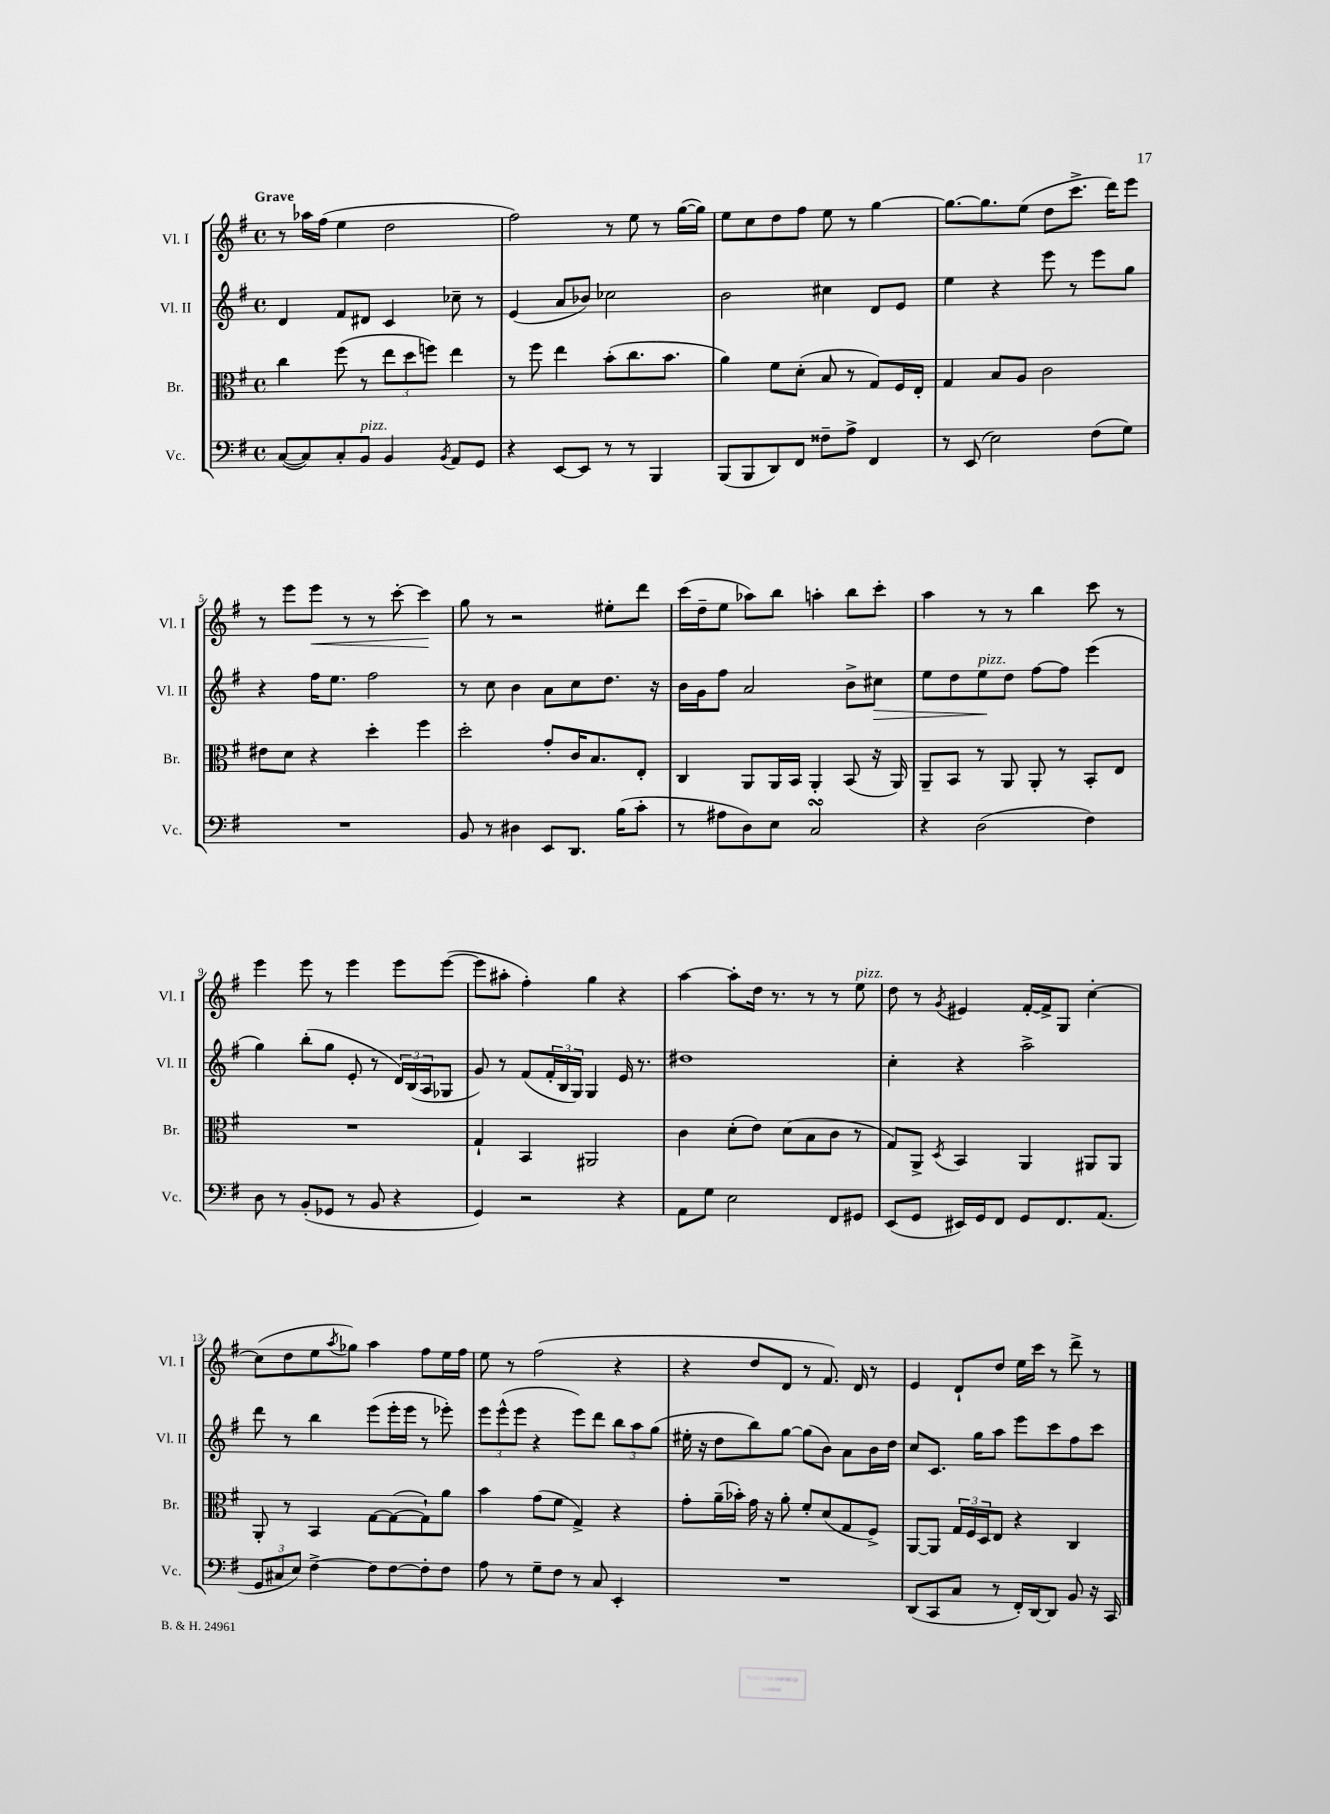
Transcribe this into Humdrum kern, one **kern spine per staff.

**kern	**kern	**kern	**dynam	**kern	**dynam
*part4	*part3	*part2	*part2	*part1	*part1
*staff4	*staff3	*staff2	*staff2	*staff1	*staff1
*I"Vc.	*I"Br.	*I"Vl. II	*	*I"Vl. I	*
*I'Vc.	*I'Br.	*I'Vl. II	*	*I'Vl. I	*
*clefF4	*clefC3	*clefG2	*	*clefG2	*
*k[f#]	*k[f#]	*k[f#]	*	*k[f#]	*
*M4/4	*M4/4	*M4/4	*	*M4/4	*
*met(c)	*met(c)	*met(c)	*	*met(c)	*
=1	=1	=1	=1	=1	=1
!	!	!	!	!LO:TX:a:B:t=Grave	!
([8C/L	4cc\	4d/	.	8r	.
8C/])	.	.	.	16aa-X\LL	.
.	.	.	.	(16ff#\JJ	.
8C'/	(8ff#\	8f#/L	.	4ee\	.
!LO:TX:a:i:t=pizz.	!	!	!	!	!
8BB/J	8r	8d#X/J	.	.	.
4BB/	12ee\L	4c/	.	2dd\	.
.	12dd\	.	.	.	.
.	12ffn\J)	.	.	.	.
8qBB/	.	.	.	.	.
8AA/L	4ee\	8cc-X~\	.	.	.
8GG/J	.	8r	.	.	.
=2	=2	=2	=2	=2	=2
4r	8r	(4e/	.	2ff#\)	.
.	8ff#\	.	.	.	.
[8EE/L	4ee\	8a/L	.	.	.
8EE/J]	.	8b-X/J)	.	.	.
8r	(8b'\L	2cc-X\	.	8r	.
8r	8.cc\	.	.	8ee\	.
4BBB/	.	.	.	8r	.
.	8.b\J	.	.	.	.
.	.	.	.	([16gg\LL	.
.	.	.	.	16gg\JJ])	.
=3	=3	=3	=3	=3	=3
(8BBB/L	4a\)	2b\	.	8ee\L	.
8BBB/	.	.	.	8cc\	.
8DD/)	8f#\L	.	.	8dd\	.
8FF#/J	(8d'\J	.	.	8ff#\J	.
8F##X~\L	8B/	4cc#X\	.	8ee\	.
8A^\J	8r	.	.	8r	.
4FF#/	8G/L)	8d/L	.	[4gg\	.
.	16F#/L	8e/J	.	.	.
.	16E'/JJ	.	.	.	.
=4	=4	=4	=4	=4	=4
8r	4G/	4ee\	.	8.gg\L_	.
(8EE/	.	.	.	.	.
.	.	.	.	8.gg\]	.
2E\)	8B/L	4r	.	.	.
.	8A/J	.	.	(8ee\J	.
.	2c\	8eee\	.	8dd\L	.
.	.	8r	.	8.ccc^\J	.
(8F#\L	.	8eee\L	.	.	.
.	.	.	.	16ddd\KL)	.
8G\J)	.	8gg\J	.	8eee\J	.
!!LO:LB:g=z
=5	=5	=5	=5	=5	=5
1r	8e#X\L	4r	.	8r	.
.	8d\J	.	.	8eee\L	.
!	!	!	!	!	!LO:HP:b
.	4r	16ff#\KL	.	8eee\J	<
.	.	8.ee\J	.	.	.
.	.	.	.	8r	.
.	4dd'\	2ff#\	.	8r	.
.	.	.	.	[8ccc'\	.
.	4ff#\	.	.	4ccc\]	.
.	.	.	.	.	[
=6	=6	=6	=6	=6	=6
8BB/	2dd'\	8r	.	8gg\	.
8r	.	8cc\	.	8r	.
4D#X\	.	4b\	.	2r	.
8EE/L	8g'/L	8a\L	.	.	.
8.DD/J	16c/K	8cc\	.	.	.
.	8.B/	.	.	.	.
.	.	8.dd\J	.	8ee#X'\L	.
(16B\KL	.	.	.	.	.
8c'\J	8E'/J	.	.	8ddd\J	.
.	.	16r	.	.	.
=7	=7	=7	=7	=7	=7
8r	4C/	16b\LL	.	(16ccc\LL	.
.	.	16g\J	.	16dd~\J	.
8A#X\L	.	8ff#\J	.	8ee\J	.
8D\)	8AA/L	2a/	.	8aa-X\L)	.
8E\J	16AA/L	.	.	8bb\J	.
.	16BB/JJ	.	.	.	.
2CsSSs/	4AA'/	.	.	4aan'\	.
.	(8BB/	8b^\L	.	8bb\L	.
!	!	!	!LO:HP:b	!	!
.	16r	8cc#X\J	>	8ccc'\J	.
.	16AA/)	.	.	.	.
=8	=8	=8	=8	=8	=8
4r	8AA~/L	8ee\L	.	4aa\	.
.	8BB/J	8dd\	.	.	.
!	!	!LO:TX:a:i:t=pizz.	!	!	!
(2D\	8r	8ee\	.	8r	.
.	8AA/	8dd\J	]	8r	.
.	8AA'/	[8ff#\L	.	4bb\	.
.	8r	8ff#\J]	.	.	.
4F#\)	8BB'/L	(4eee\	.	8ccc\	.
.	8E/J	.	.	8r	.
!!LO:LB:g=z
=9	=9	=9	=9	=9	=9
8D\	1r	4gg\)	.	4eee\	.
8r	.	.	.	.	.
(8BB'/L	.	(8bb'\L	.	8eee\	.
8GG-X/J	.	8gg\J	.	8r	.
8r	.	8e'/	.	4eee\	.
8BB/	.	8r	.	.	.
4r	.	24d/LL)	.	8eee\L	.
.	.	(24B/	.	.	.
.	.	24A/J	.	.	.
.	.	8G-X/J	.	([8eee\J	.
=10	=10	=10	=10	=10	=10
4GG/)	4G`/	8g/)	.	8eee\L]	.
.	.	8r	.	8aa#X'\J	.
2r	4BB/	(8f#/L	.	4ff#'\)	.
.	.	24f#'/L	.	.	.
.	.	24B/	.	.	.
.	.	24G/JJ)	.	.	.
.	2AA#X/	4G/	.	4gg\	.
4r	.	16e/	.	4r	.
.	.	8.r	.	.	.
=11	=11	=11	=11	=11	=11
8AA\L	4c\	1dd#X	.	[4aa\	.
8G\J	.	.	.	.	.
2E\	(8d'\L	.	.	8aa'\L]	.
.	8e\J)	.	.	16dd\Jk	.
.	.	.	.	8.r	.
.	(8d\L	.	.	.	.
.	8B\	.	.	8r	.
8FF#/L	8c\J	.	.	8r	.
!	!	!	!	!LO:TX:a:i:t=pizz.	!
8GG#X/J	8r	.	.	8ee\	.
=12	=12	=12	=12	=12	=12
(8EE/L	8G/L)	4cc'\	.	8dd\	.
8GG/J	8AA^/J	.	.	8r	.
.	8qD/	.	.	8qg/	.
16EE#X/LL)	4BB/	4r	.	4e#X/	.
16GG/J	.	.	.	.	.
8FF#/J	.	.	.	.	.
8GG/L	4AA/	2aa^\	.	[16f#'/LL	.
.	.	.	.	16f#^/J]	.
8.FF#/	.	.	.	8G/J	.
.	8AA#X/L	.	.	[4cc'\	.
(8.AA/J	.	.	.	.	.
.	8AA#/J	.	.	.	.
!!LO:LB:g=z
=13	=13	=13	=13	=13	=13
12GG/L	8AA'/	8ddd\	.	(8cc\L]	.
12C#X/	.	.	.	.	.
.	8r	8r	.	8dd\	.
12E/J)	.	.	.	.	.
[4F#^\	4BB/	4bb\	.	8ee\	.
.	.	.	.	8qaa/	.
.	.	.	.	8gg-X\J)	.
8F#\L]	[8G\L	(8eee\L	.	4aa\	.
[8F#\	(8G\_	16eee'\L	.	.	.
.	.	16eee\JJ	.	.	.
8F#'\]	8G`\])	8r	.	8ff#\L	.
8F#\J	8a\J	8eee-X'\)	.	16ee\L	.
.	.	.	.	16ff#\JJ	.
=14	=14	=14	=14	=14	=14
8A\	4b\	12eee\L	.	8ee\	.
.	.	(12eee^^\	.	.	.
8r	.	.	.	8r	.
.	.	12eee\J	.	.	.
8G~\L	(8g\L	4r	.	(2ff#\	.
8F#\J	8f#\J	.	.	.	.
8r	4G^/)	8eee\L)	.	.	.
8C/	.	8ddd\J	.	.	.
4EE'/	4r	12bb\L	.	4r	.
.	.	12aa\	.	.	.
.	.	(12gg\J	.	.	.
=15	=15	=15	=15	=15	=15
1r	8g'\L	16ee#X'\	.	4r	.
.	.	16r	.	.	.
.	(16a~\L	8dd\L	.	.	.
.	16b-X'\JJ)	.	.	.	.
.	16g\	8bb\)	.	8dd/L	.
.	16r	.	.	.	.
.	8a'\	[8gg\J	.	8d/J	.
.	8f#'/L	(8gg\L]	.	8r	.
.	(8d/	8b\J)	.	8.f#/)	.
.	8G/	8a\L	.	.	.
.	.	.	.	16d/	.
.	8F#^/J)	16b\L	.	8r	.
.	.	16dd\JJ	.	.	.
=16	=16	=16	=16	=16	=16
(8DD/L	[8AA/L	8cc/L	.	4e/	.
8CC/	8AA/J]	8.c/J	.	.	.
8C/J	24G/LL	.	.	8d`/L	.
.	24F#/	.	.	.	.
.	.	16gg\KL	.	.	.
.	24D/J	.	.	.	.
8r	8E/J	8aa\J	.	8dd/J	.
16FF#'/LL)	4r	8eee\L	.	16ee\LL	.
[16DD/J	.	.	.	16ccc\JJ	.
8DD/J]	.	8ccc\	.	8r	.
8BB/	4C/	8ff#\	.	8ddd^\	.
16r	.	8ccc\J	.	8r	.
16CC/	.	.	.	.	.
==	==	==	==	==	==
*-	*-	*-	*-	*-	*-
